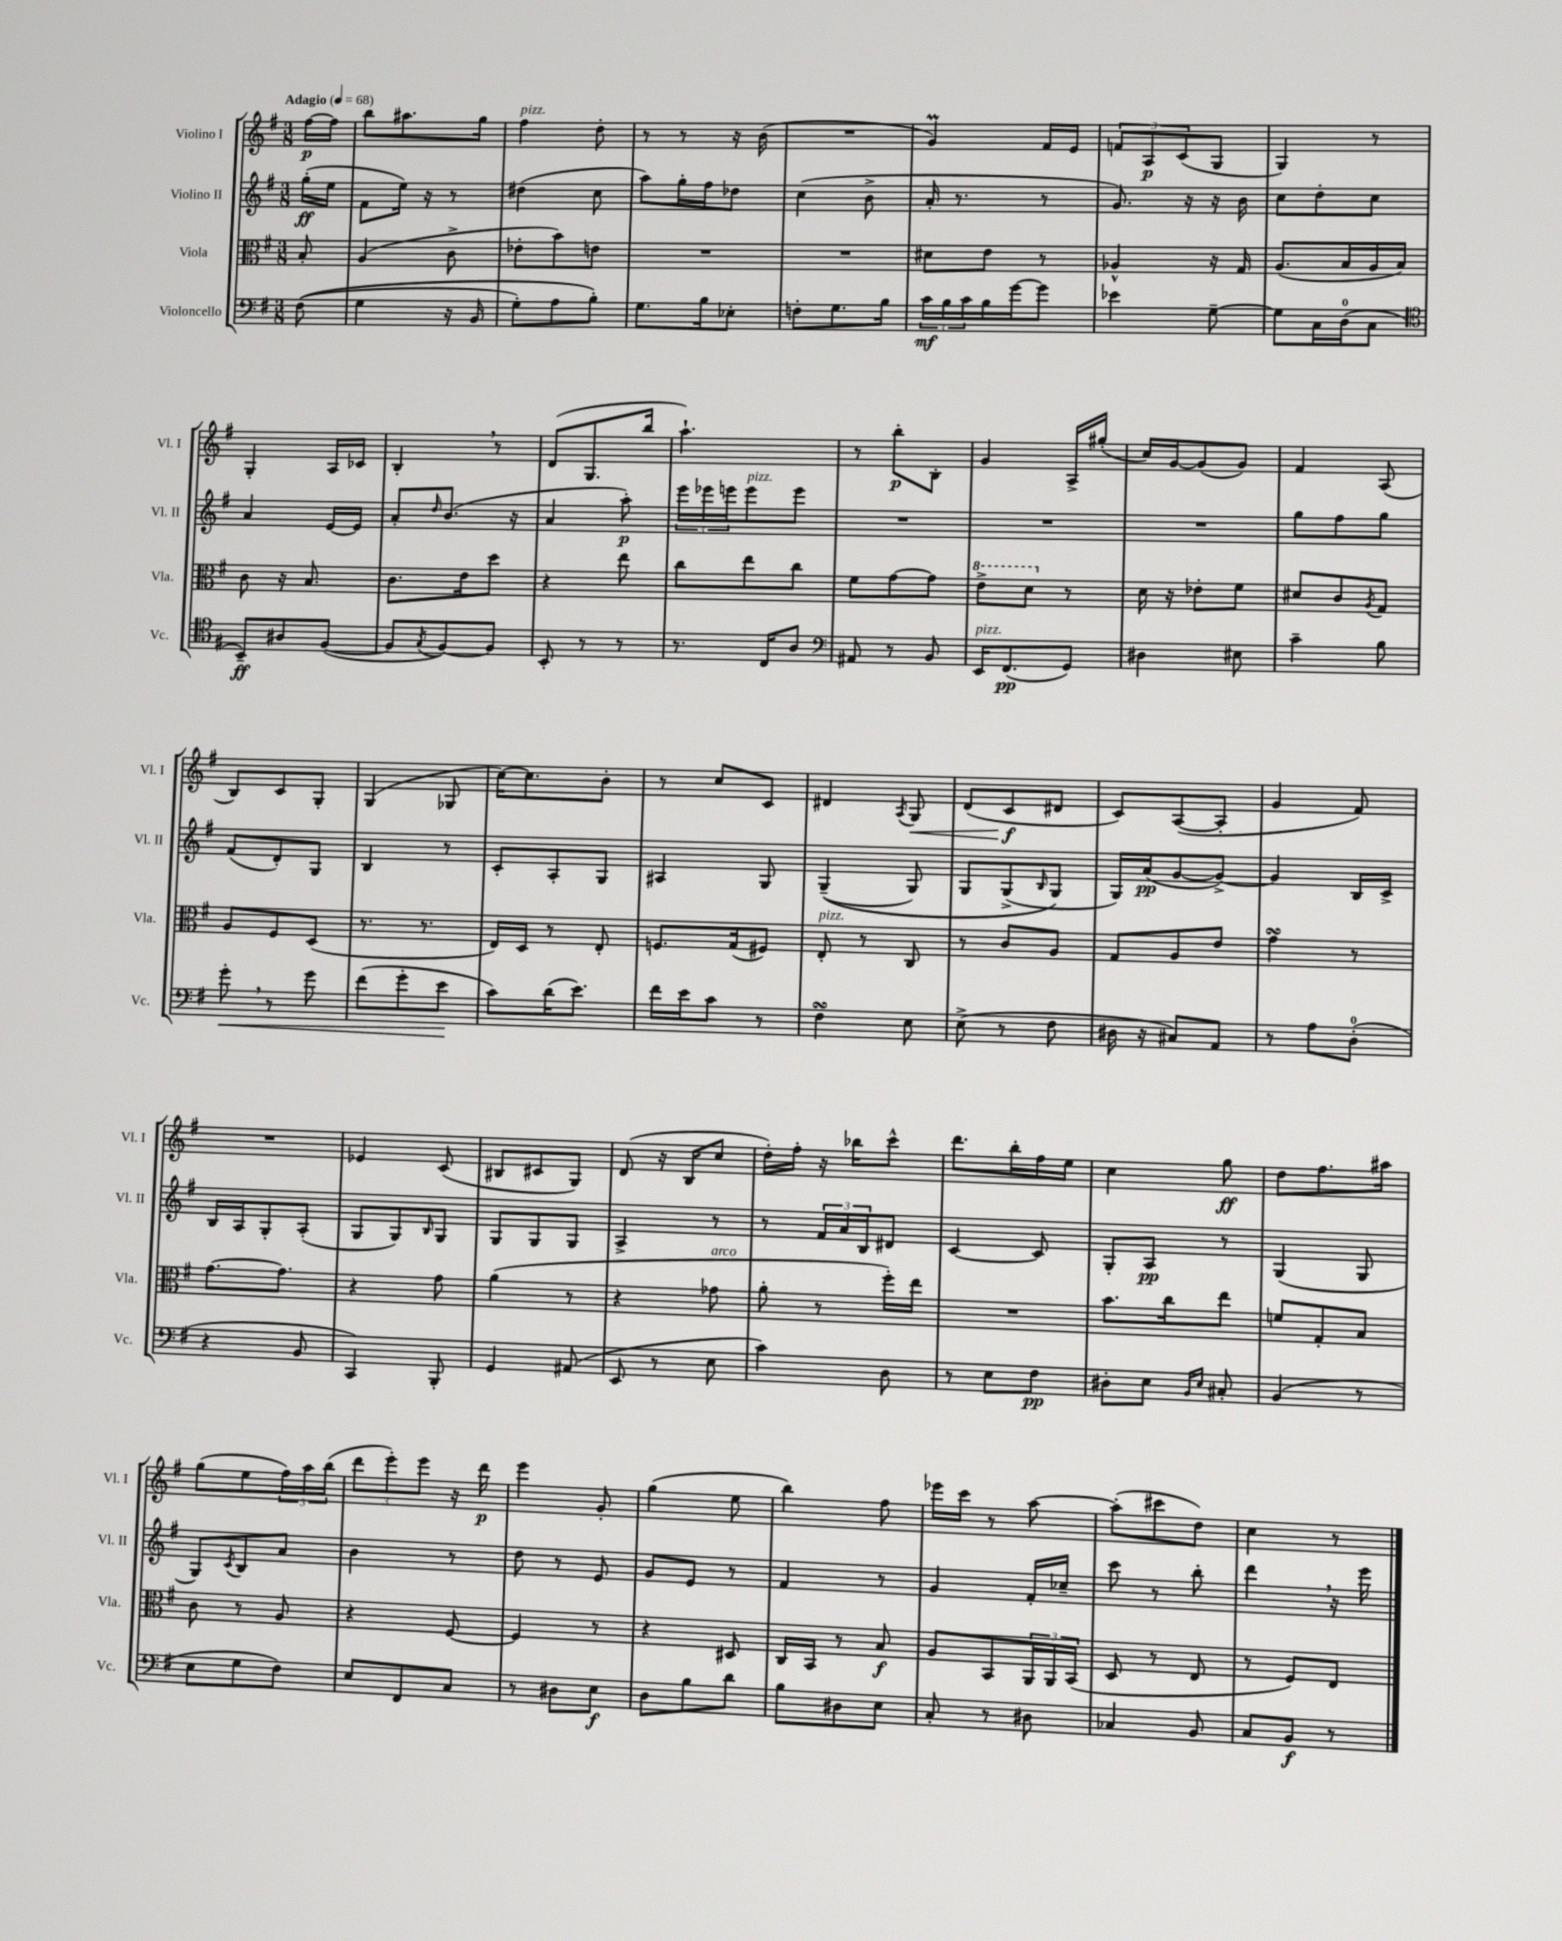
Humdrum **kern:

**kern	**dynam	**kern	**dynam	**kern	**dynam	**kern	**dynam
*part4	*part4	*part3	*part3	*part2	*part2	*part1	*part1
*staff4	*staff4	*staff3	*staff3	*staff2	*staff2	*staff1	*staff1
*I"Violoncello	*	*I"Viola	*	*I"Violino II	*	*I"Violino I	*
*I'Vc.	*	*I'Vla.	*	*I'Vl. II	*	*I'Vl. I	*
*clefF4	*	*clefC3	*	*clefG2	*	*clefG2	*
*k[f#]	*	*k[f#]	*	*k[f#]	*	*k[f#]	*
*M3/8	*	*M3/8	*	*M3/8	*	*M3/8	*
*MM68	*	*MM68	*	*MM68	*	*MM68	*
=	=	=	=	=	=	=	=
!	!	!	!	!	!	!LO:TX:a:B:t=Adagio	!
((8F#\	.	8B'/	.	(16gg'\LL	ff	[16ff#\LL	p
.	.	.	.	16ee\JJ	.	16ff#\JJ]	.
=1	=1	=1	=1	=1	=1	=1	=1
4G\	.	(4A/	.	8f#\L	.	8bb\L	.
.	.	.	.	16ee\Jk)	.	8.aa#X\	.
.	.	.	.	16r	.	.	.
16r	.	8c^\	.	8r	.	.	.
16BB/	.	.	.	.	.	16gg\Jk	.
=2	=2	=2	=2	=2	=2	=2	=2
!	!	!	!	!	!	!LO:TX:a:i:t=pizz.	!
8G'\L)	.	8e-X'\L	.	(4dd#X\	.	4ff#\	.
8A\	.	8b\)	.	.	.	.	.
8B'\J)	.	8en\J	.	8cc\	.	8dd'\	.
=3	=3	=3	=3	=3	=3	=3	=3
8.G\L	.	4.r	.	8aa\L)	.	8r	.
.	.	.	.	16gg'\L	.	8r	.
16B\k	.	.	.	16ff#\J	.	.	.
8E-X'\J	.	.	.	8dd-X\J	.	16r	.
.	.	.	.	.	.	(16b\	.
=4	=4	=4	=4	=4	=4	=4	=4
8Fn'\L	.	4.r	.	(4cc\	.	4.r	.
8.G\	.	.	.	.	.	.	.
.	.	.	.	8b^\	.	.	.
16B\Jk	.	.	.	.	.	.	.
=5	=5	=5	=5	=5	=5	=5	=5
24c\LL	mf	8d#X\L	.	16a'/	.	4gM/)	.
24B\	.	.	.	.	.	.	.
.	.	.	.	8.r	.	.	.
24c\	.	.	.	.	.	.	.
16B\	.	8e\J	.	.	.	.	.
[16g\J	.	.	.	.	.	.	.
8g\J]	.	8r	.	8r	.	16f#/LL	.
.	.	.	.	.	.	16e/JJ	.
=6	=6	=6	=6	=6	=6	=6	=6
4e-X\	.	4A-X^^/	.	8.g/)	.	12fn/L	.
.	.	.	.	.	.	12A/	p
.	.	.	.	.	.	(12c/	.
.	.	.	.	16r	.	.	.
[8G~\	.	16r	.	16r	.	8G/J	.
.	.	16G/	.	16b\	.	.	.
=7	=7	=7	=7	=7	=7	=7	=7
8G\L]	.	(8.A/L	.	8cc\L	.	4G/)	.
16C\L	.	.	.	8dd'\	.	.	.
(16D\J	.	16B/L	.	.	.	.	.
8C\J	.	16A/	.	8cc\J	.	8r	.
.	.	16B/JJ)	.	.	.	.	.
!!LO:LB:g=z
=8	=8	=8	=8	=8	=8	=8	=8
*clefC4	*	*	*	*	*	*	*
8BB~/L)	ff	8c\	.	4a/	.	4G'/	.
8A#X/	.	16r	.	.	.	.	.
.	.	8.B/	.	.	.	.	.
([8F#/J	.	.	.	[16e/LL	.	16A/LL	.
.	.	.	.	16e/JJ]	.	16c-X/JJ	.
=9	=9	=9	=9	=9	=9	=9	=9
8F#/L]	.	8.c\L	.	8a'/L	.	4B',/	.
8qG/	.	.	.	16qqdd/	.	.	.
[8F#/)	.	.	.	(8.b/J	.	.	.
.	.	16e\k	.	.	.	.	.
8F#/J]	.	8dd\J	.	.	.	8r	.
.	.	.	.	16r	.	.	.
=10	=10	=10	=10	=10	=10	=10	=10
8BB'/	.	4r	.	4a/	.	(8d/L	.
8r	.	.	.	.	.	8.G/	.
8r	.	8ee\	.	8aa'\)	p	.	.
.	.	.	.	.	.	16bb/Jk	.
=11	=11	=11	=11	=11	=11	=11	=11
8.r	.	8cc\L	.	24eee\LL	.	4.aa`\)	.
.	.	.	.	24eee-X\	.	.	.
.	.	.	.	24eeen\J	.	.	.
!	!	!	!	!LO:TX:a:i:t=pizz.	!	!	!
.	.	8ee\	.	8eee\	.	.	.
16C/KL	.	.	.	.	.	.	.
8A/J	.	8cc\J	.	8eee\J	.	.	.
=12	=12	=12	=12	=12	=12	=12	=12
*clefF4	*	*	*	*	*	*	*
8AA#X/	.	8f#\L	.	4.r	.	8r	.
8r	.	[8g\	.	.	.	8bb'\L	p
8BB/	.	8g\J]	.	.	.	8B'\J	.
=13	=13	=13	=13	=13	=13	=13	=13
*	*	*8va	*	*	*	*	*
!LO:TX:a:i:t=pizz.	!	!	!	!	!	!	!
16EE/KL	.	8ee^\L	.	4.r	.	4g/	.
(8.FF#/	pp	.	.	.	.	.	.
.	.	8dd\J	.	.	.	.	.
*	*	*X8va	*	*	*	*	*
8GG/J)	.	8r	.	.	.	16A^/LL	.
.	.	.	.	.	.	(16gg#X'/JJ	.
=14	=14	=14	=14	=14	=14	=14	=14
4D#X\	.	16d\	.	4.r	.	16cc/LL)	.
.	.	16r	.	.	.	[16g/J	.
.	.	8e-X'\L	.	.	.	(8g/]	.
8E#X\	.	8f#\J	.	.	.	8g/J)	.
=15	=15	=15	=15	=15	=15	=15	=15
4c~\	.	8d#X/L	.	8gg\L	.	4f#/	.
.	.	8c/	.	8ff#\	.	.	.
.	.	8qA/	.	.	.	.	.
8B\	.	8G/J	.	8gg\J	.	(8A/	.
!!LO:LB:g=z
=16	=16	=16	=16	=16	=16	=16	=16
!	!LO:HP:b	!	!	!	!	!	!
8g',\	<	8A/L	.	(8f#/L	.	8B/L)	.
8r	.	8F#/	.	8d'/)	.	8c/	.
8g\	.	(8D/J	.	8G/J	.	8G'/J	.
=17	=17	=17	=17	=17	=17	=17	=17
(8f#\L	.	8.r	.	4B/	.	(4G/	.
8g'\	.	.	.	.	.	.	.
.	.	8.r	.	.	.	.	.
8e\J	.	.	.	8r	.	8G-X/	.
.	[	.	.	.	.	.	.
=18	=18	=18	=18	=18	=18	=18	=18
8c\L)	.	16E/LL)	.	8c'/L	.	[16cc\KL)	.
.	.	16D/JJ	.	.	.	8.cc\]	.
(16d\K	.	8r	.	8A'/	.	.	.
8.e\J)	.	.	.	.	.	.	.
.	.	8E'/	.	8G/J	.	8b'\J	.
=19	=19	=19	=19	=19	=19	=19	=19
16f#\LL	.	8.Fn/L	.	4A#X/	.	8r	.
16e\J	.	.	.	.	.	.	.
8c\J	.	.	.	.	.	8cc/L	.
.	.	(16G/k	.	.	.	.	.
8r	.	8F#X/J)	.	8G/	.	8c/J	.
=20	=20	=20	=20	=20	=20	=20	=20
!	!	!LO:TX:a:i:t=pizz.	!	!	!	!	!
4F#sSsS\	.	8E'/	.	((4G~/	.	4d#X/	.
.	.	8r	.	.	.	.	.
.	.	.	.	.	.	8qA/	.
!	!	!	!	!	!	!	!LO:HP:b
8E\	.	8C/	.	8G/)	.	8G/	<
=21	=21	=21	=21	=21	=21	=21	=21
(8E^\	.	8r	.	8G/L	.	(8d/L	.
8r	.	8c/L	.	(8G^/	.	8c/	f
.	.	.	.	16qqB/	.	.	.
8F#\	.	8A/J	.	8G/J)	.	8d#X/J	[
=22	=22	=22	=22	=22	=22	=22	=22
16D#X\	.	8G/L	.	16G/LL)	.	8c/L)	.
16r	.	.	.	(16a/J	pp	.	.
8C#X/L)	.	8A/	.	[8g/	.	([8A/	.
8AA/J	.	8e/J	.	8g^/J_)	.	8A'/J]	.
=23	=23	=23	=23	=23	=23	=23	=23
8r	.	4gsSSs\	.	4g/]	.	4g/	.
8A\L	.	.	.	.	.	.	.
(8D'\J	.	8r	.	16B/LL	.	8f#/)	.
.	.	.	.	16c^/JJ	.	.	.
!!LO:LB:g=z
=24	=24	=24	=24	=24	=24	=24	=24
4r	.	[8.g\L	.	16B/LL	.	4.r	.
.	.	.	.	16A/J	.	.	.
.	.	.	.	8G'/	.	.	.
.	.	8.g\J]	.	.	.	.	.
8BB/	.	.	.	(8A'/J	.	.	.
=25	=25	=25	=25	=25	=25	=25	=25
4CC/)	.	4r	.	8G/L	.	4e-X/	.
.	.	.	.	8G/)	.	.	.
.	.	.	.	16qqB/	.	.	.
8BBB'/	.	8g\	.	8G/J	.	(8c/	.
=26	=26	=26	=26	=26	=26	=26	=26
4GG/	.	(4a\	.	8G/L	.	8B#X/L	.
.	.	.	.	8G/	.	8c#X/	.
(8AA#X/	.	8r	.	8G/J	.	8G/J)	.
=27	=27	=27	=27	=27	=27	=27	=27
8EE/	.	4r	.	4A^/	.	(8d/	.
8r	.	.	.	.	.	16r	.
.	.	.	.	.	.	16B/KL	.
!	!	!LO:TX:a:i:t=arco	!	!	!	!	!
8E\	.	8g-X\	.	8r	.	8cc/J	.
=28	=28	=28	=28	=28	=28	=28	=28
4c\)	.	8a'\	.	8r	.	16dd'\LL)	.
.	.	.	.	.	.	16ff#'\JJ	.
.	.	8r	.	24f#/LL	.	16r	.
.	.	.	.	24a/	.	.	.
.	.	.	.	.	.	16bb-X\KL	.
.	.	.	.	24B/J	.	.	.
8D\	.	16ff#'\LL)	.	8d#X/J	.	8ccc^^\J	.
.	.	16ee\JJ	.	.	.	.	.
=29	=29	=29	=29	=29	=29	=29	=29
8r	.	4.r	.	[4c/	.	8.ddd\L	.
8E\L	.	.	.	.	.	.	.
.	.	.	.	.	.	16bb'\L	.
8F#\J	pp	.	.	8c/]	.	16ff#\	.
.	.	.	.	.	.	16ee\JJ	.
=30	=30	=30	=30	=30	=30	=30	=30
8D#X'\L	.	8.b\L	.	8G'/L	.	4cc\	.
8E\J	.	.	.	8A/J	pp	.	.
.	.	16cc\k	.	.	.	.	.
16qqBB/LL	.	.	.	.	.	.	.
16qqE/JJ	.	.	.	.	.	.	.
8C#X'/	.	8ee\J	.	8r	.	8gg\	ff
=31	=31	=31	=31	=31	=31	=31	=31
(4BB/	.	8fn/L	.	(4G/	.	8dd\L	.
.	.	8G'/	.	.	.	8.ff#\	.
8r	.	8B/J	.	8G/	.	.	.
.	.	.	.	.	.	16aa#X\Jk	.
!!LO:LB:g=z
=32	=32	=32	=32	=32	=32	=32	=32
8E\L	.	8c\	.	8G/L)	.	(8gg\L	.
.	.	.	.	8qc/	.	.	.
8G\	.	8r	.	8B/	.	8ee\	.
8F#\J)	.	8A/	.	8a/J	.	24ff#\L)	.
.	.	.	.	.	.	24aa\	.
.	.	.	.	.	.	(24bb\JJ	.
=33	=33	=33	=33	=33	=33	=33	=33
8E/L	.	4r	.	4b\	.	12ddd\L	.
.	.	.	.	.	.	12eee'\)	.
8FF#/	.	.	.	.	.	.	.
.	.	.	.	.	.	12eee\J	.
8C/J	.	[8F#/	.	8r	.	16r	.
.	.	.	.	.	.	16ddd\	p
=34	=34	=34	=34	=34	=34	=34	=34
8r	.	4F#/]	.	8dd\	.	4eee\	.
8D#X\L	.	.	.	8r	.	.	.
8E\J	f	8r	.	8e/	.	8g'/	.
=35	=35	=35	=35	=35	=35	=35	=35
8D\L	.	4r	.	8g/L	.	(4gg\	.
8B\	.	.	.	8e/J	.	.	.
8d\J	.	8D#X/	.	8r	.	8ee\	.
=36	=36	=36	=36	=36	=36	=36	=36
8B\L	.	16C/LL	.	4f#/	.	4bb\)	.
.	.	16BB/JJ	.	.	.	.	.
8D#X\	.	8r	.	.	.	.	.
8E\J	.	8B/	f	8r	.	8ff#\	.
=37	=37	=37	=37	=37	=37	=37	=37
8C'/	.	8A/L	.	4g/	.	16eee-X\LL	.
.	.	.	.	.	.	16ccc\JJ	.
8r	.	8BB/	.	.	.	8r	.
8D#X\	.	24AA/L	.	16f#'/LL	.	[8aa\	.
.	.	24AA/	.	.	.	.	.
.	.	.	.	16cc-X~/JJ	.	.	.
.	.	(24BB/JJ	.	.	.	.	.
=38	=38	=38	=38	=38	=38	=38	=38
4C-X/	.	8D/	.	8ccc\	.	(8aa'\L]	.
.	.	8r	.	8r	.	8ccc#X\	.
8BB/	.	8E/	.	8bb'\	.	8dd\J)	.
=39	=39	=39	=39	=39	=39	=39	=39
8C/L	.	8r	.	4ddd,\	.	4cc\	.
8BB/J	f	8F#/L)	.	.	.	.	.
8r	.	8E/J	.	16r	.	8r	.
.	.	.	.	16eee\	.	.	.
==	==	==	==	==	==	==	==
*-	*-	*-	*-	*-	*-	*-	*-
